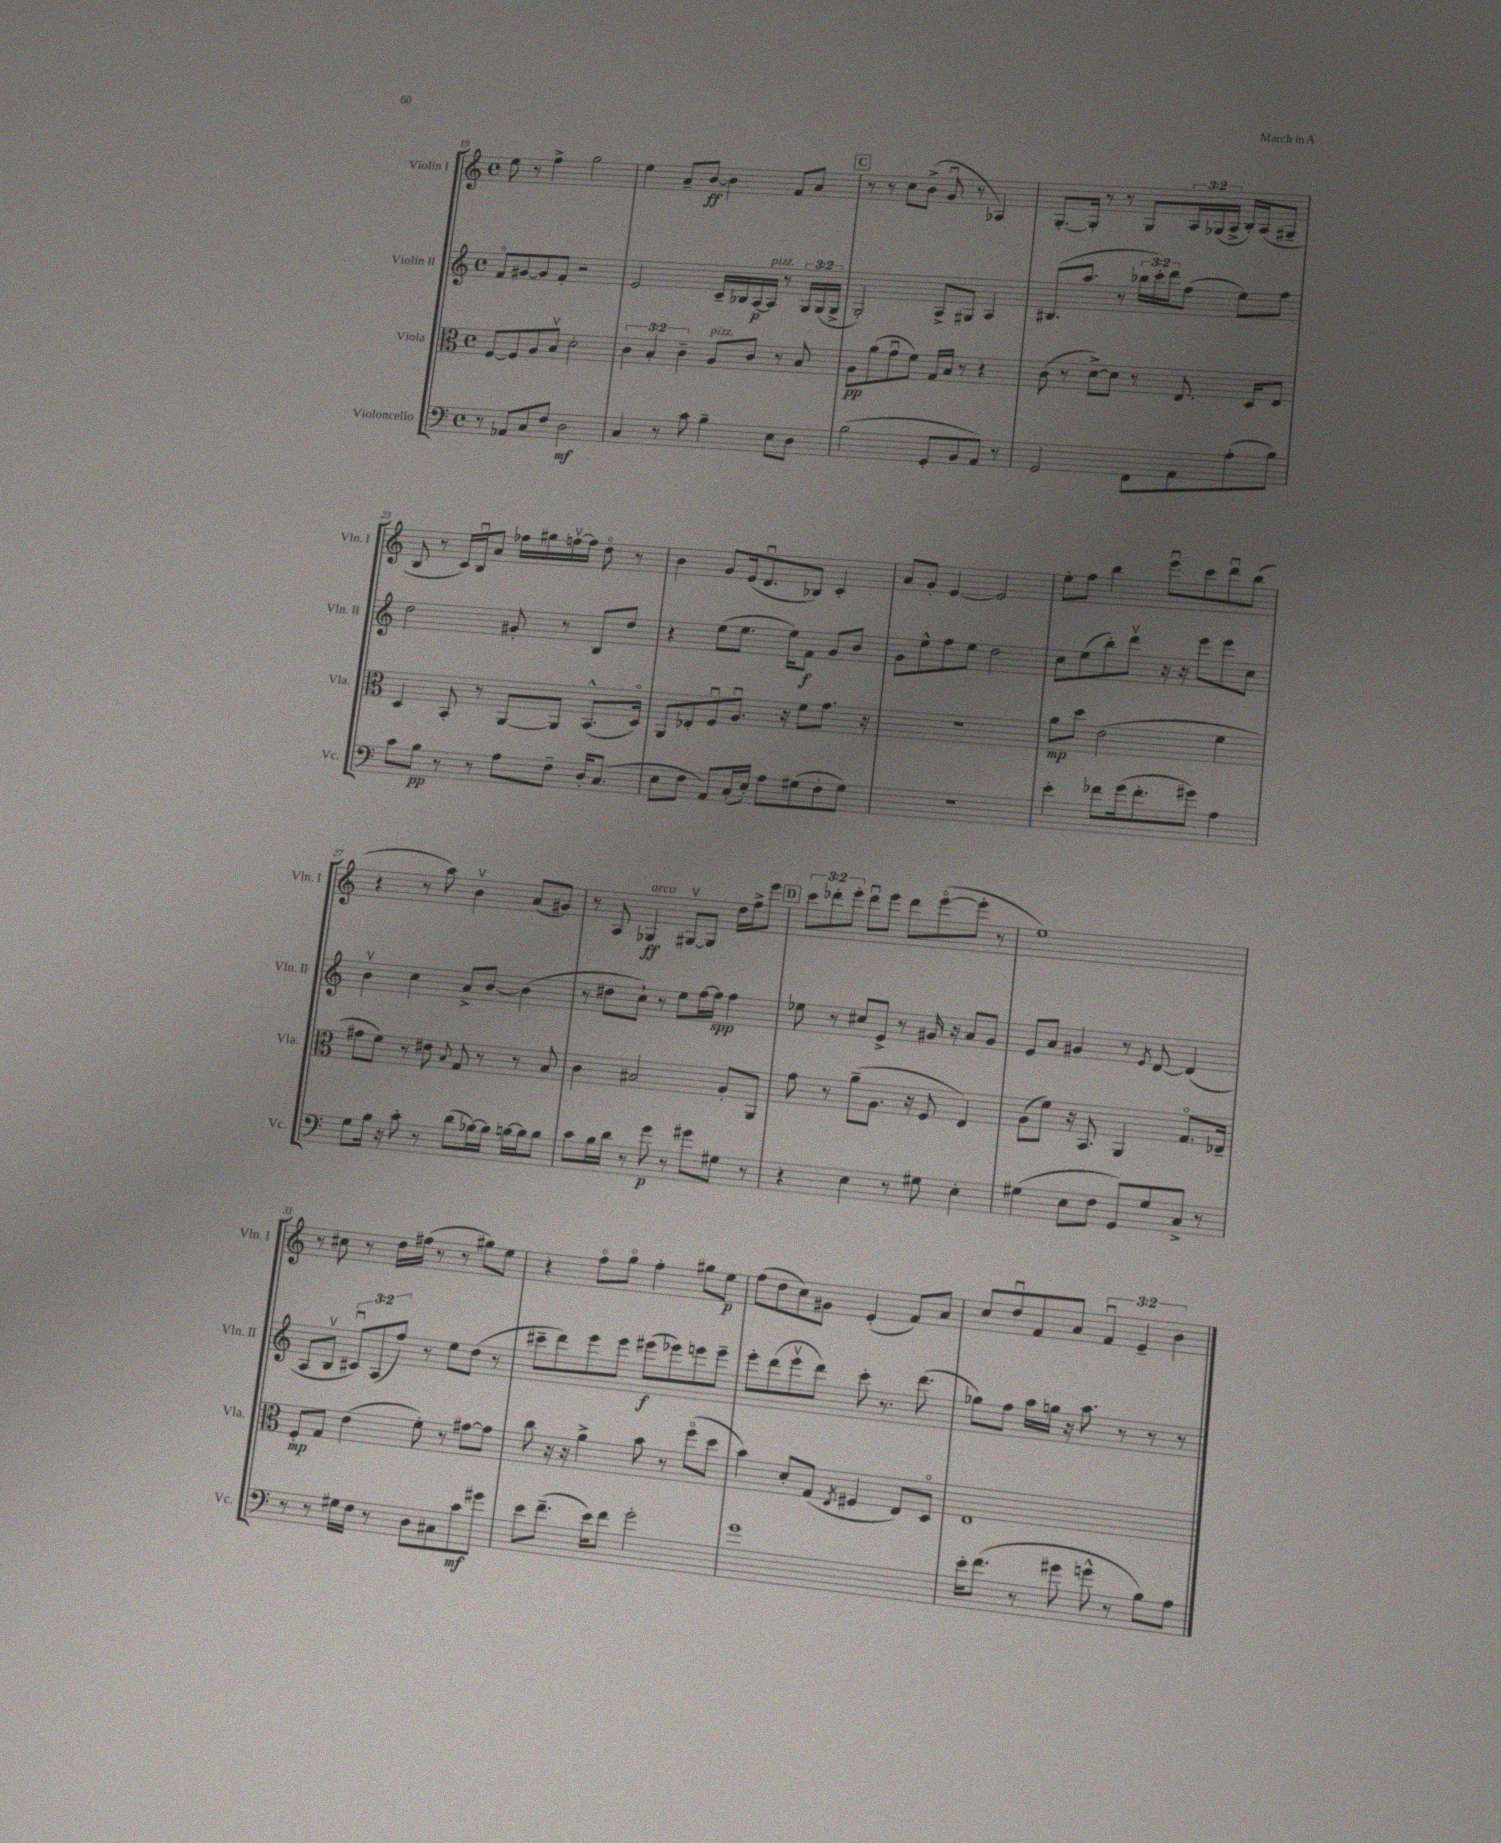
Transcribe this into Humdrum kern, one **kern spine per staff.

**kern	**kern	**kern	**kern
*staff4	*staff3	*staff2	*staff1
*clefF4	*clefC3	*clefG2	*clefG2
*k[]	*k[]	*k[]	*k[]
*M4/4	*M4/4	*M4/4	*M4/4
*met(c)	*met(c)	*met(c)	*met(c)
8r	[8F/L	8fo/L	8ee\
8AA-/L	8F/]	[8g#/	8r
8C/	8A/	8g#/]	4ff^\
8F/J	8Bv/J	8f'/J	.
2D\	2d'\	2r	2gg\
=	=	=	=
4C/	6c\	2e/	4ee\
.	6B'/	.	.
8r	.	.	8a~/L
.	6c~\	.	.
8c\	.	.	[8b/J
4B~\	8A/L	16c~/LL	4b\]
.	.	16B-/	.
.	8c/J	[16A/	.
.	.	16A/]JJ	.
8E\L	8r	8r	8f/L
8D\J	8B/	24G/LL	8a/J
.	.	(24G/	.
.	.	24G^/JJ	.
=	=	=	=
(2B\	8A\L	2G'/)	8r
.	(8a\	.	8r
.	8gu\	.	8cc\L
.	8f\J)	.	(8b^\J
8GG'/L	16G/LL	8A^/L	8gu/
.	16B/JJ	.	.
8BB/	8r	8G#/J	8r
8AA/J)	4r	4A/	4A-/)
8r	.	.	.
=	=	=	=
2GG/	(8c\	(8.B#/L	[8.G'/L
.	8r	.	.
.	.	8.aa/J	16G'/]Jk
.	[8d^\L)	.	8r
.	8d\]J	8r	8r
8FF\L	8r	24bb-\LL	8G/L
.	.	24ccc'\)	.
.	.	24ddd\J	.
8AA\	8.E/	(8ff\J	24A/L
.	.	.	(24G-/
.	.	.	24A^/JJ
(8A'\	.	8ee\L)	16B'/LL)
.	16D/LK	.	(16A/J
8B\J)	8E/J	8ff\J	8G#~/J
=	=	=	=
8c\L	4D/	2dd\	8B/
8B\J	.	.	8r
8r	8BB'/	.	16c/LL)
.	.	.	16Bu/J
8r	8r	.	8a/J
8A\L	[8AA/L	8g#'/	16ff-\LL
.	.	.	16gg#\
8F~\J	8AA/]J	8r	[16ffv\
.	.	.	16ff\]JJ
16D'/LK	(8.BB^^/L	8B/L	8ddo\
(8.C/J	.	.	.
.	.	8dd/J	8r
.	16Do/Jk)	.	.
=	=	=	=
8E\L	8AA/L	4r	4b\
8F\J	8E-'/	.	.
8AA/L)	8Fu/	(8ee\L	8g/L
(16C'/L	8.Au/J	8.ee\J	(16e/k
16E'/JJ)	.	.	8.du/
8A\L	.	.	.
.	16r	16ee\LK)	.
(8G#\	8f\L	8f\J	8B-/J)
8F'\	8.g\J	8g/L	4c'/
8G#\J)	.	8b/J	.
.	16r	.	.
=	=	=	=
1r	1r	8g\L	8a/L
.	.	8ee^^\	8g'/J
.	.	8ff\	[4e/
.	.	8ee\J	.
.	.	2dd\	2e/]
=	=	=	=
4e'\	8a\L	8cc\L	8ee'\L
.	8dd\J	(8ee\	8ff\J
8f-\L	(2e\	8bb'\)	4bb\
(16g\k	.	8dddv\J	.
8.f-'\	.	.	.
.	.	16r	8eeeu\L
.	.	16r	.
8g#\J)	.	8eee\L	8ccc\
4A\	4f\	8eee\	8dddu\
.	.	8cc\J	(8bb\J
=	=	=	=
8G\L	8g#\L	4bv\	4r
16B\Jk	8f\J)	.	.
16r	.	.	.
8c'\	8r	4cc\	8r
8r	8e#\	.	8aa\)
.	8qqB/	.	.
(8d\L	8G/	8a^/L	4bv\
[16B-\L)	8r	[8b/J	.
16B-\]JJ	.	.	.
[16B\LL	8r	(4b\]	(8a/L
16B\]J	.	.	.
8B\J	8B/	.	8g#/J)
=	=	=	=
8c\L	4c\	8r	8r
16B\L	.	8dd#\L	8A/
16d\JJ	.	.	.
8r	2B#/	8cc`\J)	4G-/
8g\	.	8r	.
8r	.	8ee\L	[8G#v/L
8g#\L	.	[16ff\L	8G#/]J
.	.	16ff\]JJ	.
8G#\J	8A'/L	4ff\	16dd\LL
.	.	.	16ff^\J
8r	8AA/J	.	8eee\J
=	=	=	=
4r	8g\	8ee-\	12ccc\L
.	.	.	12ddd-'\
.	8r	8r	.
.	.	.	12eee'\J
4E\	(8a~\L	8cc#/L	8ddd-u\L
.	8.A\J	8e^/J	8eee\J
8r	.	8r	8ddd-\L
.	16r	.	.
8G#\	8F/	16g#/	([8eeeo\
.	.	16r	.
4E'\	4E/)	8a/L	8eee'\]J
.	.	8g#/J	8r
=	=	=	=
(4G#\	(8A\L	8e/L	1ee)
.	8f\J)	8a/J	.
8E\L	16r	4g#/	.
.	8.BB/	.	.
8F\J	.	.	.
8GG/L)	4AA/	8r	.
.	.	8qe/	.
8G#/	.	[8d/	.
8C^/J	8.Go/L	(4d/]	.
8r	.	.	.
.	16E-~/Jk	.	.
=	=	=	=
8r	8F'/L	8A/L	8r
8r	8G/J	8Bv/J	8cc#\
16G#\LL	(4e\	12c#u/L)	8r
16F\JJ	.	.	.
.	.	(12A/	.
8r	.	.	16dd\LL
.	.	12ff/J)	.
.	.	.	(16ff#\JJ
8D\L	8f'\)	8r	8r
8C#\	8r	8ee\L	8r
8c\	[8g#\L	(8dd\J	8gg#\L)
8g#\J	8g#\]J	8r	8ee\J
=	=	=	=
8e\L	8cc\	8ccc#~\L	4r
(8.f~\J	16r	8ddd\)	.
.	16r	.	.
.	4a^\	8eee\	8ffo\L
16e\LK)	.	.	.
8f\J	.	8eee\J	8ggo\J
2g'\	8b\	(8eee#\L	4ff'\
.	8r	8eee-\)	.
.	(8ffo\L	8eee\	8gg#\L
.	8dd\J	8eee~\J	8ee\J
=	=	=	=
1g	4b\)	8eee'\L	(8ff\L
.	.	(8ddd\	8dd\
.	8d'/L	8eeev\	8cc\)
.	(8G/J	8ddd\J)	8g#\J
.	8qE/	.	.
.	4F#/	8ccc'\	(4e'/
.	.	8.r	.
.	8E/L)	.	8f/L)
.	.	(8.ddd\	.
.	8Do/J	.	8a/J
=	=	=	=
16e'\LK	1E	8gg-\L)	8cc/L
(8.f\J	.	.	.
.	.	8ff\J	8ddu/
8r	.	16aa\LL	8f/
.	.	16gg\JJ	.
8g#\	.	16r	8a/J
.	.	8.aa\	.
8g^^\	.	.	6fu/
8r	.	8r	.
.	.	.	6e~/
8B\L)	.	8r	.
.	.	.	6b\
8A\J	.	8r	.
==	==	==	==
*-	*-	*-	*-
